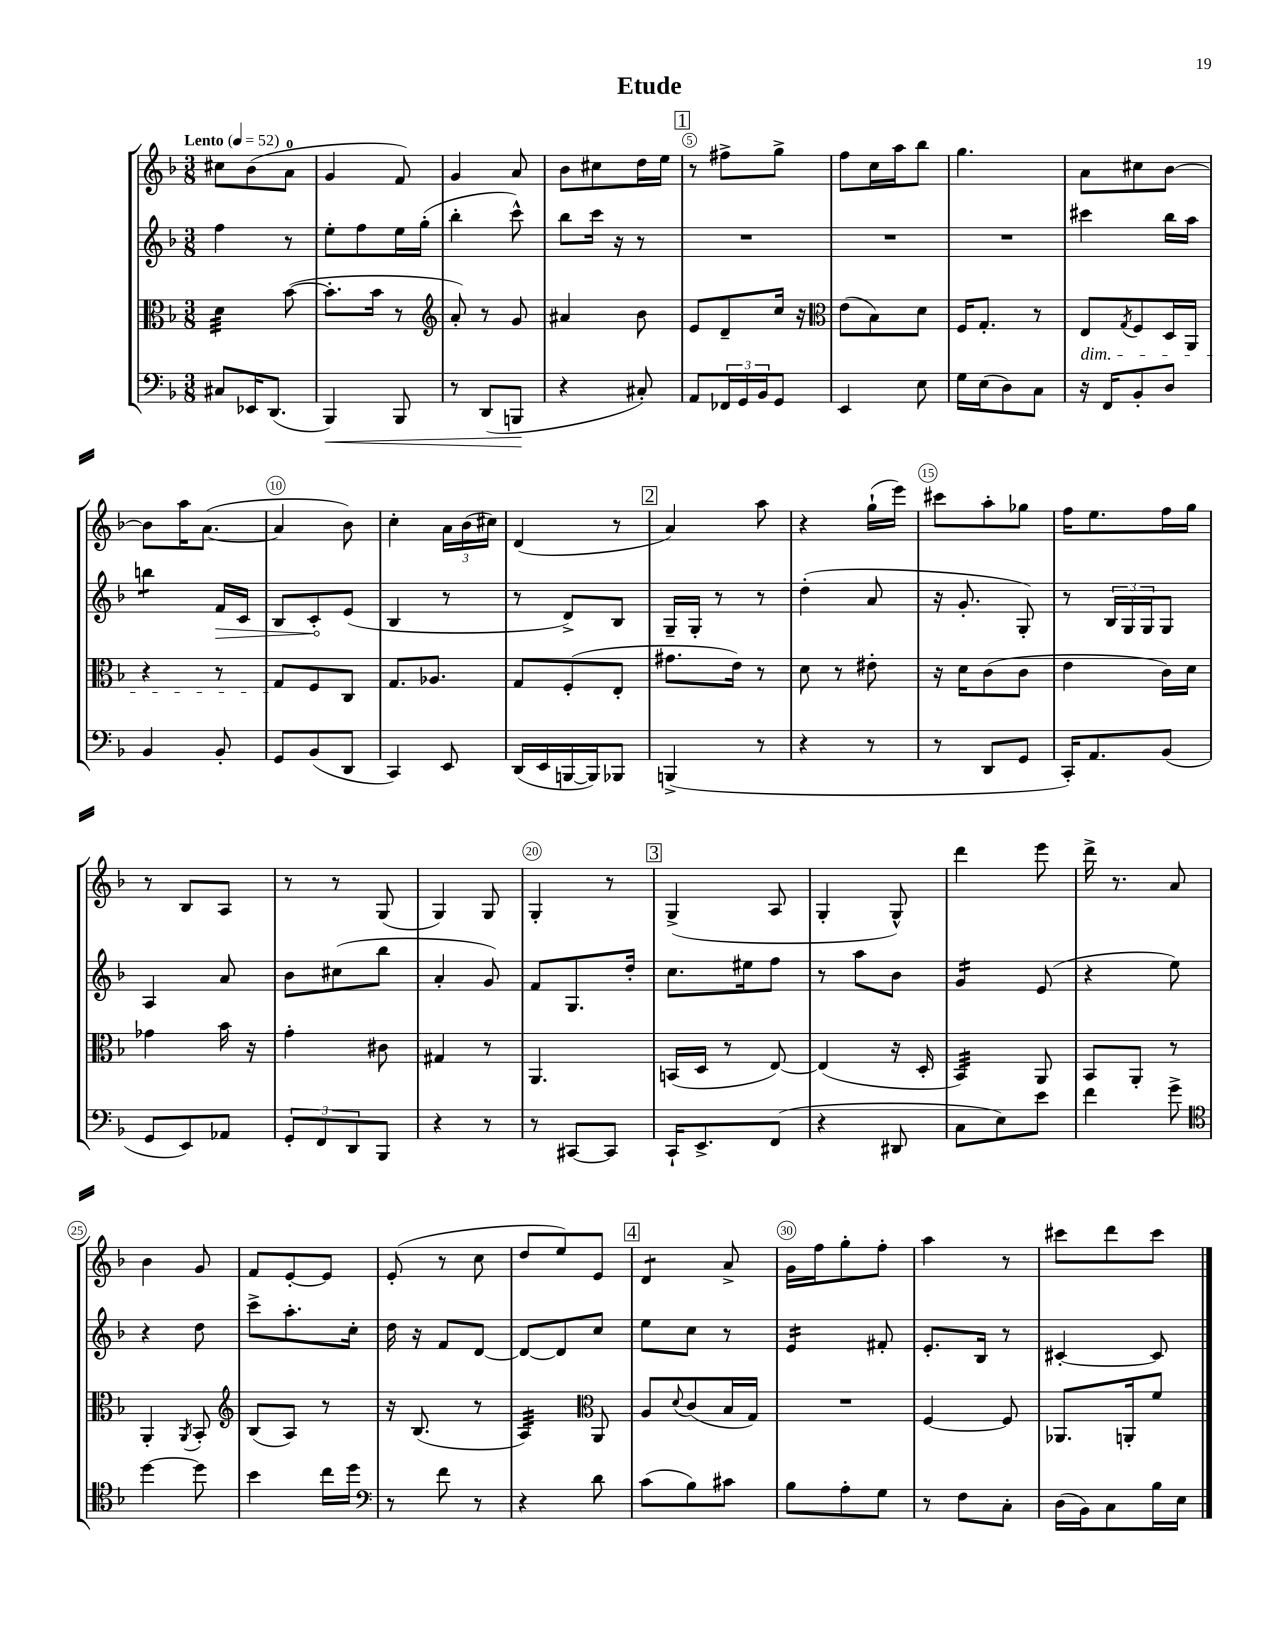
\header { title = "Etude" }
<<
\new StaffGroup <<
\new Staff = "s0" {
    \clef treble \key f \major \numericTimeSignature \time 3/8 \tempo "Lento" 4 = 52
    cis''8 bes'8( a'8-0 |
    g'4 f'8) |
    g'4 a'8 |
    bes'8 cis''8 d''16 e''16 |
    \mark \markup { \box "1" } r8 fis''8-> g''8-> |
    f''8 c''16 a''16 bes''8 |
    g''4. |
    a'8 cis''8 bes'8~ |
    bes'8 a''16 a'8.~( |
    a'4 bes'8) |
    c''4-. \tuplet 3/2 { a'16 bes'16( cis''16) } |
    d'4( r8 |
    \mark \markup { \box "2" } a'4) a''8 |
    r4 g''16-!( e'''16) |
    cis'''8 a''8-. ges''8 |
    f''16 e''8. f''16 g''16 |
    r8 bes8 a8 |
    r8 r8 g8( |
    g4) g8 |
    g4-. r8 |
    \mark \markup { \box "3" } g4->( a8 |
    g4-. g8-^) |
    d'''4 e'''8 |
    d'''16-> r8. a'8 |
    bes'4 g'8 |
    f'8 e'8~-. e'8 |
    e'8-.( r8 c''8 |
    d''8 e''8) e'8 |
    \mark \markup { \box "4" } d'4:8 a'8-> |
    g'16 f''16 g''8-. f''8-. |
    a''4 r8 |
    cis'''8 d'''8 cis'''8 \bar "|." |
}
\new Staff = "s1" {
    \clef treble \key f \major \numericTimeSignature \time 3/8
    f''4 r8 |
    e''8-. f''8 e''16 g''16-.( |
    bes''4-. c'''8-^) |
    bes''8 c'''16 r16 r8 |
    \mark \markup { \box "1" } R4. |
    R4. |
    R4. |
    cis'''4 bes''16 a''16 |
    b''4:8 \once \override Hairpin.circled-tip = ##t f'16\> c'16 |
    bes8 c'8-.\! e'8( |
    bes4 r8 |
    r8 d'8->) bes8 |
    \mark \markup { \box "2" } g16-- g16-. r8 r8 |
    d''4-.( a'8 |
    r16 g'8.-. g8-.) |
    r8 \tuplet 3/2 { bes16 g16 g16 } g8 |
    a4 a'8 |
    bes'8 cis''8( bes''8 |
    a'4-. g'8) |
    f'8 g8. d''16-. |
    \mark \markup { \box "3" } c''8. eis''16 f''8 |
    r8 a''8 bes'8 |
    g'4:16 e'8( |
    r4 e''8) |
    r4 d''8 |
    c'''8-> a''8.-. c''16-. |
    d''16 r16 f'8 d'8~ |
    d'8~ d'8 c''8 |
    \mark \markup { \box "4" } e''8 c''8 r8 |
    e'4:16 fis'8-. |
    e'8.-. bes16 r8 |
    cis'4~-. cis'8 \bar "|." |
}
\new Staff = "s2" {
    \clef alto \key f \major \numericTimeSignature \time 3/8
    d'4:32 bes'8~( |
    bes'8.-. bes'16 r8 |
    \clef treble a'8-.) r8 g'8 |
    ais'4 bes'8 |
    \mark \markup { \box "1" } e'8 d'8-- c''16 r16 |
    \clef alto e'8( bes8) d'8 |
    f16 g8.-. r8 |
    e8\dim \acciaccatura { g8 } f8 d16 a,16 |
    r4 r8 |
    g8\! f8 c8 |
    g8. aes8. |
    g8 f8-.( e8-. |
    \mark \markup { \box "2" } gis'8. e'16) r8 |
    d'8 r8 eis'8-. |
    r16 d'16 c'8( c'8 |
    e'4 c'16) d'16 |
    ges'4 bes'16 r16 |
    g'4-. cis'8 |
    gis4 r8 |
    a,4. |
    \mark \markup { \box "3" } b,16( d16 r8 e8~) |
    e4( r16 d16-. |
    bes,4:32) a,8 |
    bes,8 a,8-. r8 |
    a,4-. \acciaccatura { a,8 } bes,8-. |
    \clef treble bes8( a8) r8 |
    r16 bes8.( r8 |
    a4:32) \clef alto a,8 |
    \mark \markup { \box "4" } a8 \appoggiatura { d'8 } c'8( bes16 g16) |
    R4. |
    f4~ f8 |
    aes,8. a,16-. f'8 \bar "|." |
}
\new Staff = "s3" {
    \clef bass \key f \major \numericTimeSignature \time 3/8
    cis8 ees,16 d,8.( |
    bes,,4\<) bes,,8 |
    r8 d,8( b,,8\! |
    r4 cis8-.) |
    \mark \markup { \box "1" } a,8 \tuplet 3/2 { fes,16 g,16 bes,16 } g,8 |
    e,4 e8 |
    g16 e16( d8) c8 |
    r16 f,16 bes,8-. d8 |
    bes,4 bes,8-. |
    g,8 bes,8( d,8 |
    c,4) e,8 |
    d,16( e,16 b,,16~ b,,16) bes,,8 |
    \mark \markup { \box "2" } b,,4->( r8 |
    r4 r8 |
    r8 d,8 g,8 |
    c,16-.) a,8. bes,8( |
    g,8 e,8) aes,8 |
    \tuplet 3/2 { g,8-. f,8 d,8 } bes,,8 |
    r4 r8 |
    r8 cis,8~ cis,8 |
    \mark \markup { \box "3" } c,16-! e,8.-> f,8( |
    r4 dis,8 |
    c8 e8) e'8 |
    f'4 g'8-> |
    \clef tenor d''4~ d''8 |
    bes'4 c''16 d''16 |
    \clef bass r8 f'8 r8 |
    r4 d'8 |
    \mark \markup { \box "4" } c'8( bes8) cis'8 |
    bes8 a8-. g8 |
    r8 f8 c8-. |
    d16( bes,16) c8 bes16 e16 \bar "|." |
}
>>
>>
\layout { \context { \Score \override BarNumber.break-visibility = ##(#f #t #t) barNumberVisibility = #(every-nth-bar-number-visible 5) \override BarNumber.stencil = #(make-stencil-circler 0.1 0.3 ly:text-interface::print) } }
